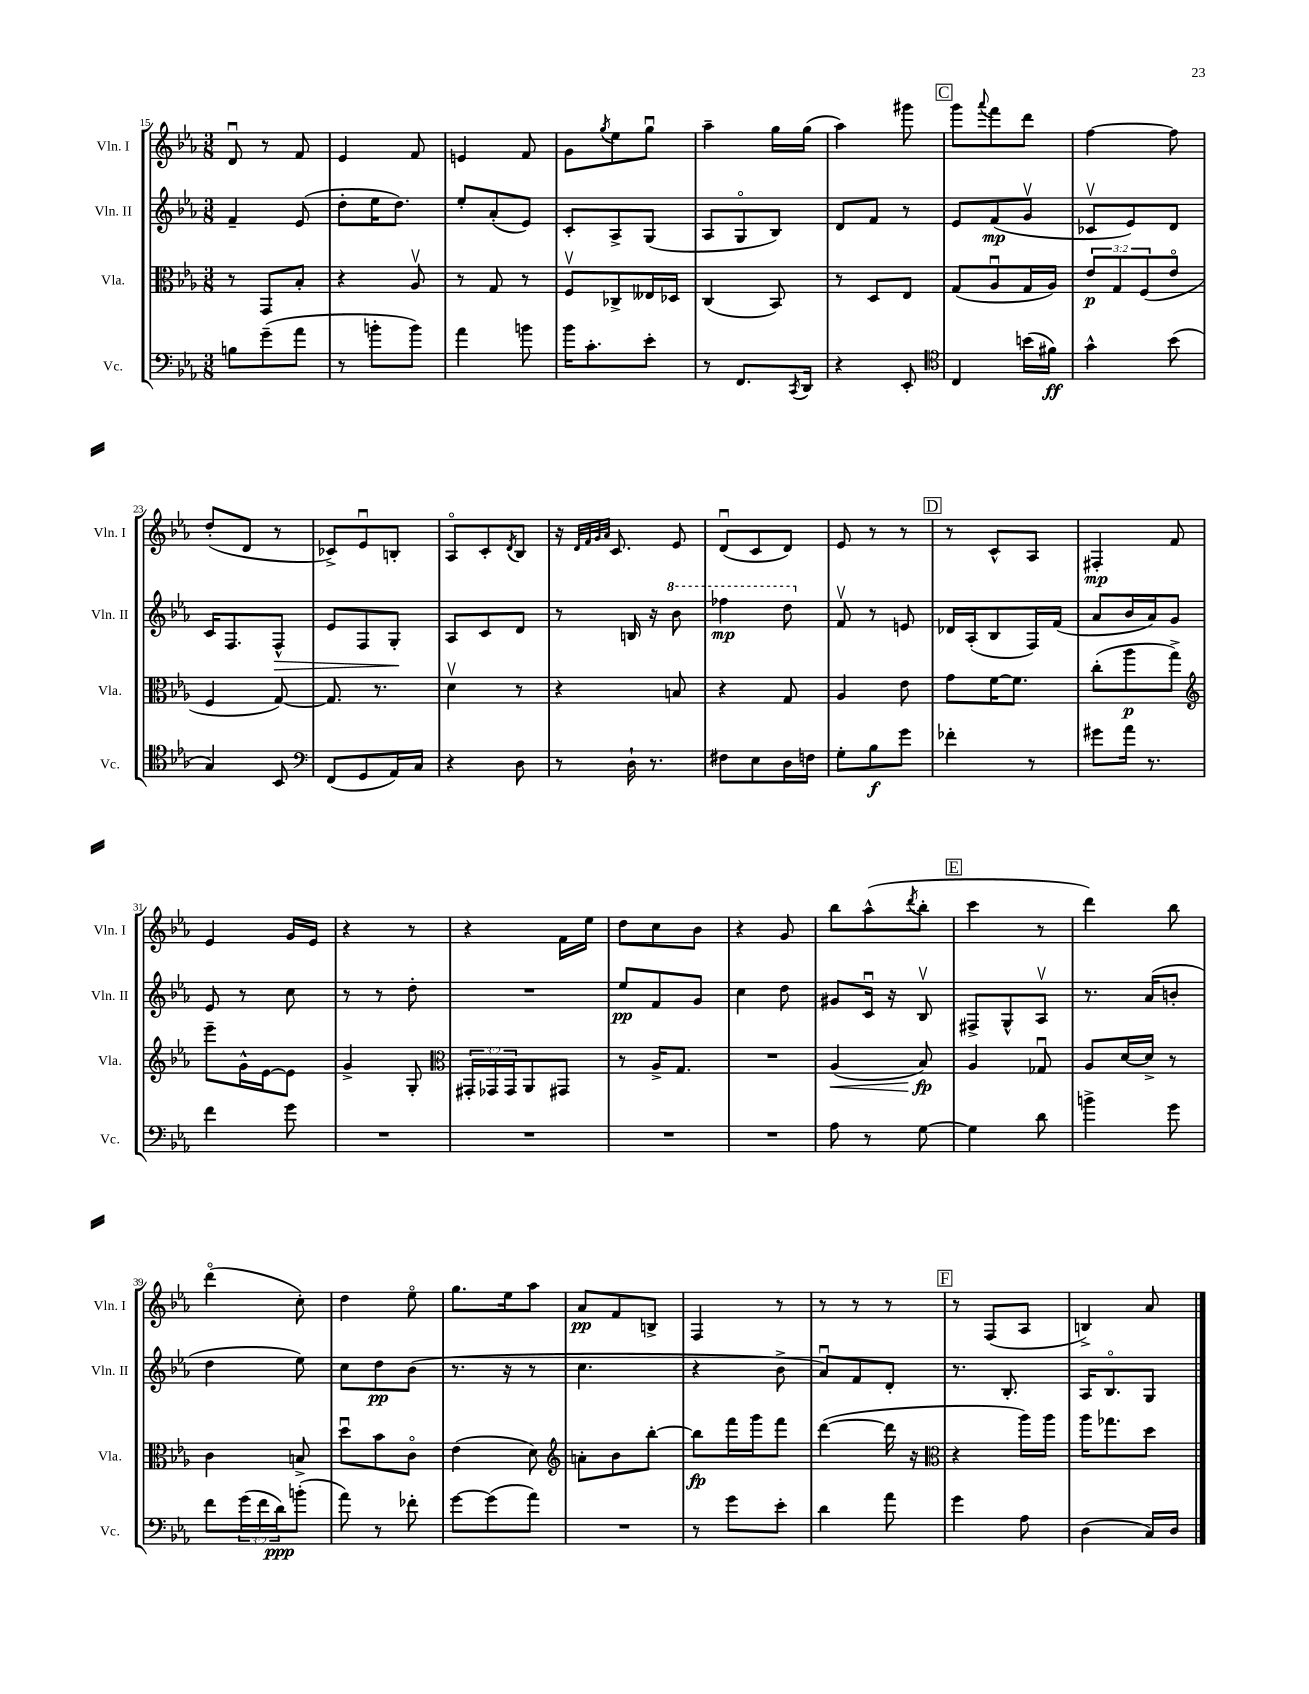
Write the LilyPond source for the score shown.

<<
\new StaffGroup <<
\new Staff = "s0" \with { instrumentName = "Vln. I" shortInstrumentName = "Vln. I" } {
    \clef treble \key ees \major \numericTimeSignature \time 3/8
    d'8\downbow r8 f'8 |
    ees'4 f'8 |
    e'4 f'8 |
    g'8 \acciaccatura { g''8 } ees''8 g''8\downbow |
    aes''4-- g''16 g''16( |
    aes''4) gis'''8 |
    \mark \markup { \box "C" } g'''8 \appoggiatura { aes'''8 } f'''8 d'''8 |
    f''4~ f''8 |
    d''8-.( d'8 r8 |
    ces'8->) ees'8\downbow b8-. |
    aes8\flageolet c'8-. \acciaccatura { d'8 } bes8 |
    r16 \grace { d'32 f'32 g'32 aes'32 } c'8. ees'8 |
    d'8\downbow( c'8 d'8) |
    ees'8 r8 r8 |
    \mark \markup { \box "D" } r8 c'8-^ aes8 |
    fis4-.\mp f'8 |
    ees'4 g'16 ees'16 |
    r4 r8 |
    r4 f'16 ees''16 |
    d''8 c''8 bes'8 |
    r4 g'8 |
    bes''8 aes''8-^( \acciaccatura { d'''8 } bes''8-. |
    \mark \markup { \box "E" } c'''4 r8 |
    d'''4) bes''8 |
    d'''4\flageolet( c''8-.) |
    d''4 ees''8\flageolet |
    g''8. ees''16 aes''8 |
    aes'8\pp f'8 b8-> |
    f4 r8 |
    r8 r8 r8 |
    \mark \markup { \box "F" } r8 f8( aes8 |
    b4->) aes'8 \bar "|." |
}
\new Staff = "s1" \with { instrumentName = "Vln. II" shortInstrumentName = "Vln. II" } {
    \clef treble \key ees \major \numericTimeSignature \time 3/8
    f'4-- ees'8( |
    d''8-. ees''16 d''8.) |
    ees''8-. aes'8-.( ees'8) |
    c'8-. aes8-> g8( |
    aes8 g8\flageolet bes8) |
    d'8 f'8 r8 |
    \mark \markup { \box "C" } ees'8 f'8\mp( g'8\upbow |
    ces'8\upbow ees'8) d'8 |
    c'16 f8. f8-^\> |
    ees'8 f8 g8-.\! |
    aes8 c'8 d'8 |
    r8 b16 r16 \ottava #1 bes''8 |
    fes'''4\mp d'''8 \ottava #0 |
    f'8\upbow r8 e'8 |
    \mark \markup { \box "D" } des'16 aes16-.( bes8 f16) f'16( |
    aes'8 bes'16 aes'16) g'8 |
    ees'8 r8 c''8 |
    r8 r8 d''8-. |
    R4. |
    ees''8\pp f'8 g'8 |
    c''4 d''8 |
    gis'8 c'16\downbow r16 bes8\upbow |
    \mark \markup { \box "E" } fis8-> g8-^ aes8\upbow |
    r8. aes'16( b'8-. |
    d''4 ees''8) |
    c''8 d''8\pp bes'8( |
    r8. r16 r8 |
    c''4. |
    r4 bes'8-> |
    aes'8\downbow) f'8 d'8-. |
    \mark \markup { \box "F" } r8. bes8.-. |
    aes16 bes8.\flageolet g8 \bar "|." |
}
\new Staff = "s2" \with { instrumentName = "Vla." shortInstrumentName = "Vla." } {
    \clef alto \key ees \major \numericTimeSignature \time 3/8 \override Staff.TupletNumber.text = #tuplet-number::calc-fraction-text
    r8 g,8 bes8-. |
    r4 aes8\upbow |
    r8 g8 r8 |
    f8\upbow ces8-> eeses16 des16 |
    c4( bes,8) |
    r8 d8 ees8 |
    \mark \markup { \box "C" } g8( aes8\downbow g16 aes16) |
    \tuplet 3/2 { ees'8\p g8 f8( } ees'8\flageolet |
    f4 g8~) |
    g8. r8. |
    d'4\upbow r8 |
    r4 b8 |
    r4 g8 |
    aes4 ees'8 |
    \mark \markup { \box "D" } g'8 f'16~ f'8. |
    c''8-.( aes''8\p g''8->) |
    \clef treble ees'''8-- g'16-^ ees'16~ ees'8 |
    g'4-> g8-. |
    \clef alto \tuplet 3/2 { gis,16-. ges,16 ges,16 } aes,8 gis,8 |
    r8 aes16-> g8. |
    R4. |
    aes4\<( bes8\fp\!) |
    \mark \markup { \box "E" } aes4 ges8\downbow |
    aes8 d'16~ d'16-> r8 |
    c'4 b8-> |
    d''8\downbow bes'8 c'8\flageolet |
    ees'4( d'8) |
    \clef treble a'8-. bes'8 bes''8~-. |
    bes''8\fp f'''16 g'''16 f'''8 |
    d'''4~( d'''16 r16 |
    \mark \markup { \box "F" } \clef alto r4 aes''16) aes''16 |
    aes''16 ges''8. d''8 \bar "|." |
}
\new Staff = "s3" \with { instrumentName = "Vc." shortInstrumentName = "Vc." } {
    \clef bass \key ees \major \numericTimeSignature \time 3/8 \override Staff.TupletNumber.text = #tuplet-number::calc-fraction-text
    b8 g'8--( aes'8 |
    r8 b'8-. b'8) |
    aes'4 b'8 |
    bes'16 c'8.-. ees'8-. |
    r8 f,8. \acciaccatura { c,8 } d,16 |
    r4 ees,8-. |
    \mark \markup { \box "C" } \clef tenor c4 b'16( fis'16\ff) |
    g'4-^ bes'8( |
    g4) bes,8 |
    \clef bass f,8( g,8 aes,16) c16 |
    r4 d8 |
    r8 d16-! r8. |
    fis8 ees8 d16 f16 |
    g8-. bes8\f g'8 |
    \mark \markup { \box "D" } fes'4-. r8 |
    gis'8 aes'16 r8. |
    f'4 g'8 |
    R4. |
    R4. |
    R4. |
    R4. |
    aes8 r8 g8~ |
    \mark \markup { \box "E" } g4 d'8 |
    b'4-> g'8 |
    f'8 \tuplet 3/2 { g'16( f'16 d'16\ppp) } b'8-.( |
    aes'8) r8 fes'8-. |
    g'8~ g'8( aes'8) |
    R4. |
    r8 g'8 ees'8-. |
    d'4 aes'8 |
    \mark \markup { \box "F" } g'4 aes8 |
    d4( c16) d16 \bar "|." |
}
>>
>>
\layout { \context { \Score currentBarNumber = #15 } }
